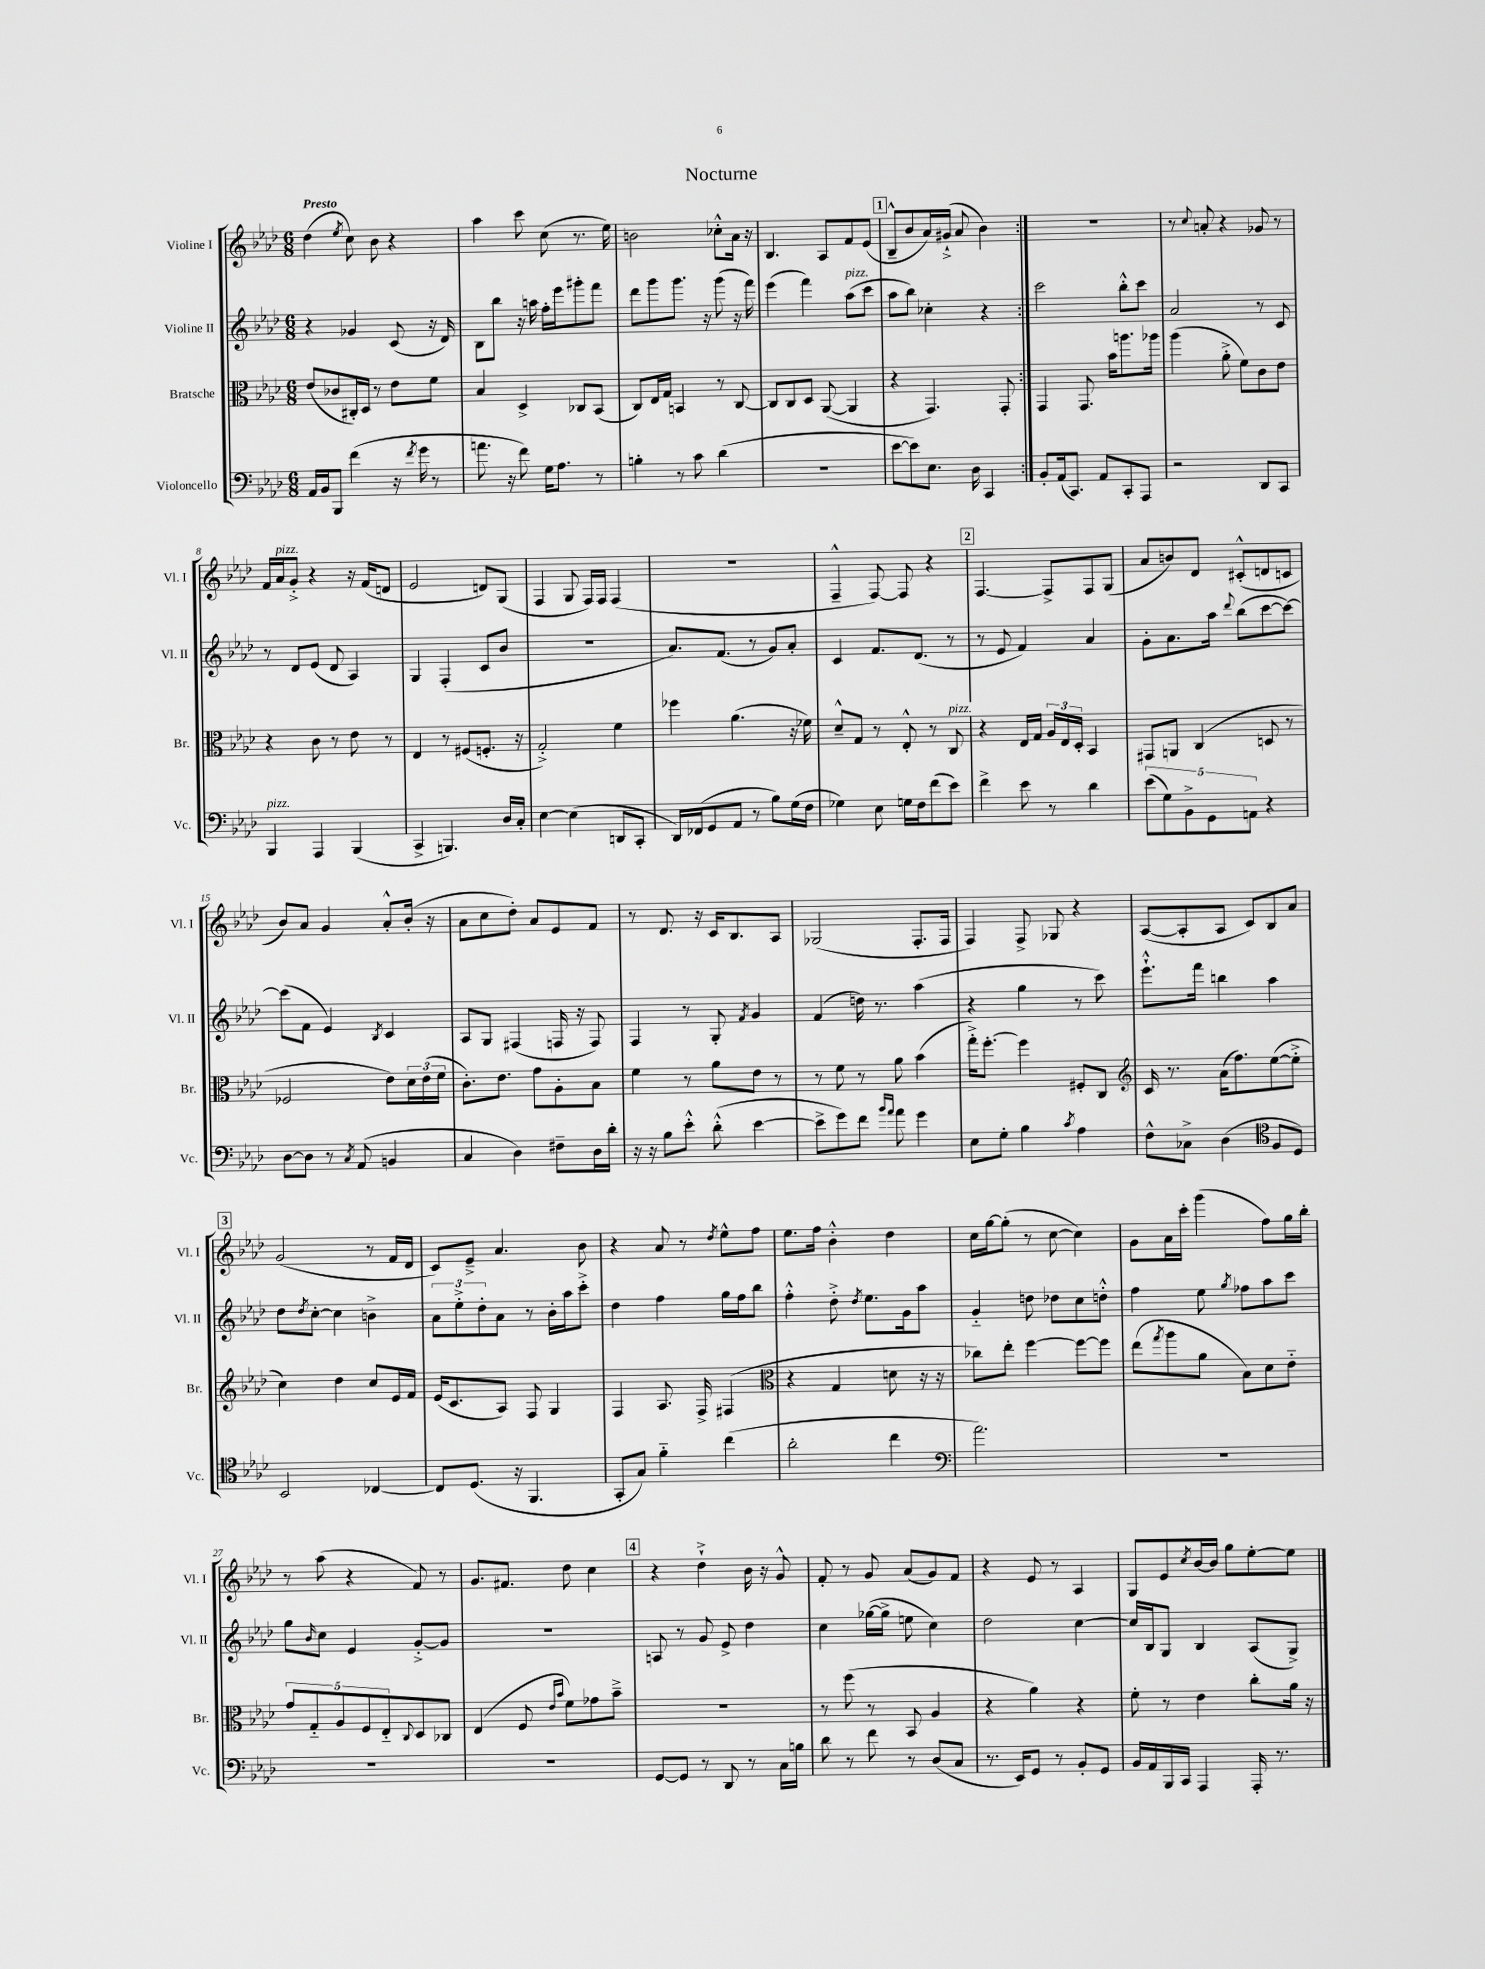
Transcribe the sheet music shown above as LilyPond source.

\header { title = "Nocturne" }
<<
\new StaffGroup <<
\new Staff = "s0" \with { instrumentName = "Violine I" shortInstrumentName = "Vl. I" } {
    \clef treble \key aes \major \numericTimeSignature \time 6/8 \tempo "Presto"
    \repeat volta 2 { des''4( \acciaccatura { ees''8 } c''8) bes'8 r4 |
    aes''4 c'''8 c''8( r8. ees''16) |
    b'2 ces''8-.-^ aes'16 r16 |
    bes4. aes8 f'8 ees'8( |
    \mark \markup { \box "1" } bes8---^ bes'8 aes'16) gis'16-!->( aes'8 bes'4) | }
    R2. |
    r8 \appoggiatura { c''8 } a'8-. r4 ges'8 r8 |
    f'16 aes'16^\markup { \italic "pizz." } g'8-.-> r4 r16 f'16( d'8 |
    ees'2 d'8) g8( |
    f4 g8 f16) f16 f4( |
    R2. |
    f4---^ f8~) f8 r4 |
    \mark \markup { \box "2" } f4.~ f8-> f8 g8( |
    aes'8 b'8) des'8 cis'8-.-^( d'8 c'8 |
    bes'8) aes'8 g'4 aes'8-.-^ bes'16-.( r16 |
    aes'8 c''8 des''8-.) aes'8 ees'8 f'8 |
    r8 des'8. r16 c'16 bes8. aes8 |
    ges2( f8.-. f16 |
    f4) f8-> ges8 r4 |
    aes8~( aes8-. aes8 c'8) bes8 aes'8 |
    \mark \markup { \box "3" } g'2( r8 f'16 des'16 |
    c'8) ees'8---> aes'4. bes'8 |
    r4 aes'8 r8 \acciaccatura { des''8 } ees''8-^ f''8 |
    ees''8. f''16 bes'4-.-^ des''4 |
    c''16 g''16~ g''8-.( r8 c''8~ c''4) |
    g'8 aes'16 c'''16-. g'''4( f''8) g''16 bes''16-. |
    r8 aes''8( r4 f'8) r8 |
    g'8. fis'8. des''8 c''4 |
    \mark \markup { \box "4" } r4 des''4-!-> bes'16 r16 g'8-^ |
    f'8-. r8 g'8 aes'8( g'8) f'8 |
    r4 ees'8 r8 aes4 |
    g8 ees'8 \acciaccatura { c''8 } bes'16~ bes'16 g''8 ees''8~-. ees''8 \bar "|." |
}
\new Staff = "s1" \with { instrumentName = "Violine II" shortInstrumentName = "Vl. II" } {
    \clef treble \key aes \major \numericTimeSignature \time 6/8
    \repeat volta 2 { r4 ges'4 c'8( r16 des'16) |
    bes8 bes''8 r16 a''16 f''16-. ees'''16 gis'''8-. f'''8 |
    des'''8 g'''8 g'''8. r16 g'''8( r16 f'''16) |
    ees'''4( f'''4) aes''8^\markup { \italic "pizz." }( c'''8 |
    \mark \markup { \box "1" } aes''8 bes''8) ces''4-. r4 | }
    c'''2 bes''8-.-^ c'''8 |
    aes'2 r8 c'8 |
    r8 des'8 ees'8( des'8 aes4) |
    g4 f4-.( c'8 bes'8 |
    R2. |
    aes'8.) f'8.( r8 g'8) aes'8-. |
    c'4 f'8. des'8.( r8 |
    \mark \markup { \box "2" } r8 ees'8 f'4) aes'4 |
    g'8-. aes'8. aes''16 \appoggiatura { des'''8 } bes''8( c'''8~ c'''8~) |
    c'''8( f'8 ees'4) \acciaccatura { bes8 } c'4 |
    aes8 g8 fis4( f16 r16 f8) |
    f4 r8 g8-. \acciaccatura { f'8 } g'4 |
    f'4( d''16) r8. aes''4( |
    r4 g''4 r8 c'''8) |
    ees'''8.-!-^ f'''16 b''4 aes''4 |
    \mark \markup { \box "3" } des''8 \acciaccatura { des''8 } c''8~-. c''4 b'4-> |
    \tuplet 3/2 { aes'8 ees''8-.-> des''8-. } aes'8 r8 bes'16-. aes''16 c'''8-.-> |
    des''4 f''4 g''16 f''16 bes''8 |
    f''4-.-^ des''8-.-> \acciaccatura { des''8 } ees''8. g'16 aes''8 |
    g'4-_ d''8 des''8 c''8 d''8-.-^ |
    f''4 ees''8 \acciaccatura { g''8 } fes''8 aes''8 c'''8 |
    g''8 \grace { bes'16 } c''8 ees'4 g'8~-.-> g'8 |
    R2. |
    \mark \markup { \box "4" } a8 r8 g'8 ees'8-> des''4 |
    c''4 ges''16~( ges''16-> e''8 c''4) |
    des''2 c''4~ |
    c''16 bes16 g8 bes4 aes8( g8->) \bar "|." |
}
\new Staff = "s2" \with { instrumentName = "Bratsche" shortInstrumentName = "Br." } {
    \clef alto \key aes \major \numericTimeSignature \time 6/8
    \repeat volta 2 { ees'8( ces'8 cis16-.) des16 r8 ees'8 f'8 |
    bes4 des4-> ces8 bes,8( |
    c8) ees16 g16 b,4 r8 c8~ |
    c8 c8 des8 aes,8~( aes,4 |
    \mark \markup { \box "1" } r4 g,4.) g,8-. | }
    g,4 g,8. bes'16 a''8. aes''16 |
    aes''4( aes'8-.-> f'8) c'8 ees'8 |
    r4 c'8 r8 ees'8 r8 |
    ees4 r8 fis8( f8.-. r16 |
    g2-.->) f'4 |
    fes''4 aes'4.( r16 fes'16) |
    des'8---^ g8 r8 ees8-.-^ r8 c8^\markup { \italic "pizz." } |
    \mark \markup { \box "2" } r4 ees16 g16 \tuplet 3/2 { aes16 ees16 des16-. } bes,4 |
    gis,8 a,8 c4( d8 r8 |
    fes2 ees'8) \tuplet 3/2 { des'16 ees'16( f'16 } |
    c'8.-.) ees'8. g'8 aes8-. bes8 |
    f'4 r8 aes'8 ees'8 r8 |
    r8 f'8 r8 aes'8 bes'4( |
    g''16-.->) f''8.~-. f''4 fis8-. c8 |
    \clef treble c'16 r8. aes'16( f''8.) ees''8~( ees''8-.-> |
    \mark \markup { \box "3" } c''4) des''4 c''8 ees'16 f'16 |
    ees'16( c'8. aes8) f8 g4 |
    f4 aes8. f16-> fis4( |
    \clef alto r4 g4 d'8 r16 r16 |
    ces''8) ees''8-. f''4~ f''8~ f''8 |
    ees''8( \acciaccatura { g''8 } aes''8 aes'8 bes8) des'8 ees'8-_ |
    \tuplet 5/4 { g'8 g8-_ aes8 f8 ees8-_ } \appoggiatura { c8 } des8 ces8 |
    ees4( f8 \grace { ees'16 bes'16 } f'8) ges'8 bes'8---> |
    \mark \markup { \box "4" } R2. |
    r8 f''8( r8 bes,8 aes4 |
    r4 aes'4) r4 |
    f'8-. r8 ees'4 c''8-. aes'16 r16 \bar "|." |
}
\new Staff = "s3" \with { instrumentName = "Violoncello" shortInstrumentName = "Vc." } {
    \clef bass \key aes \major \numericTimeSignature \time 6/8
    \repeat volta 2 { aes,16 bes,16 bes,,8 f'4( r16 \acciaccatura { f'8 } g'16 r8 |
    a'8. r16 f'8) g16 aes8. r8 |
    b4-. r8 c'8 des'4( |
    R2. |
    \mark \markup { \box "1" } ees'8~ ees'8) ees8. des16 c,4 | }
    bes,8-. aes,16( c,8.) aes,8 c,8-. aes,,8 |
    r2 des,8 c,8 |
    bes,,4^\markup { \italic "pizz." } aes,,4 bes,,4( |
    c,4-> b,,4.) des16 c16-. |
    ees4~ ees4( d,8 c,8-. |
    des,16) fes,16( g,8 aes,8 r8 bes8) g16( f16 |
    ges4) ees8 g16 f16 f'8( ees'8) |
    \mark \markup { \box "2" } f'4-> ees'8 r8 des'4 |
    \tuplet 5/4 { ees'8( g8) bes,8-> g,8 a,8 } r4 |
    des8~ des8 r8 \acciaccatura { c8 } aes,8( b,4 |
    c4 des4) fis8-- des16 des'16-. |
    r16 r16 bes8 ees'8-.-^ des'8-.-^( ees'4~ |
    ees'8-> g'8) f'8 \grace { bes'16 aes'16 } aes'8 g'4 |
    ees8 g8-. bes4 \acciaccatura { c'8 } aes4 |
    f8-^ ces8-> des4( \clef tenor f8 des8) |
    \mark \markup { \box "3" } bes,2 ces4~ |
    ces8 des8.( r16 f,4. |
    g,8-. g8) f'4-_ c''4( |
    aes'2-. c''4 |
    \clef bass aes'2.) |
    R2. |
    R2. |
    R2. |
    \mark \markup { \box "4" } g,8~ g,8 r8 des,8 r8 c16 b16 |
    des'8 r8 f'8 r8 des8( c8 |
    r8. ees,16) g,8 r8 bes,8-. g,8 |
    bes,16 aes,16 bes,,16 c,16 aes,,4 aes,,16-. r8. \bar "|." |
}
>>
>>
